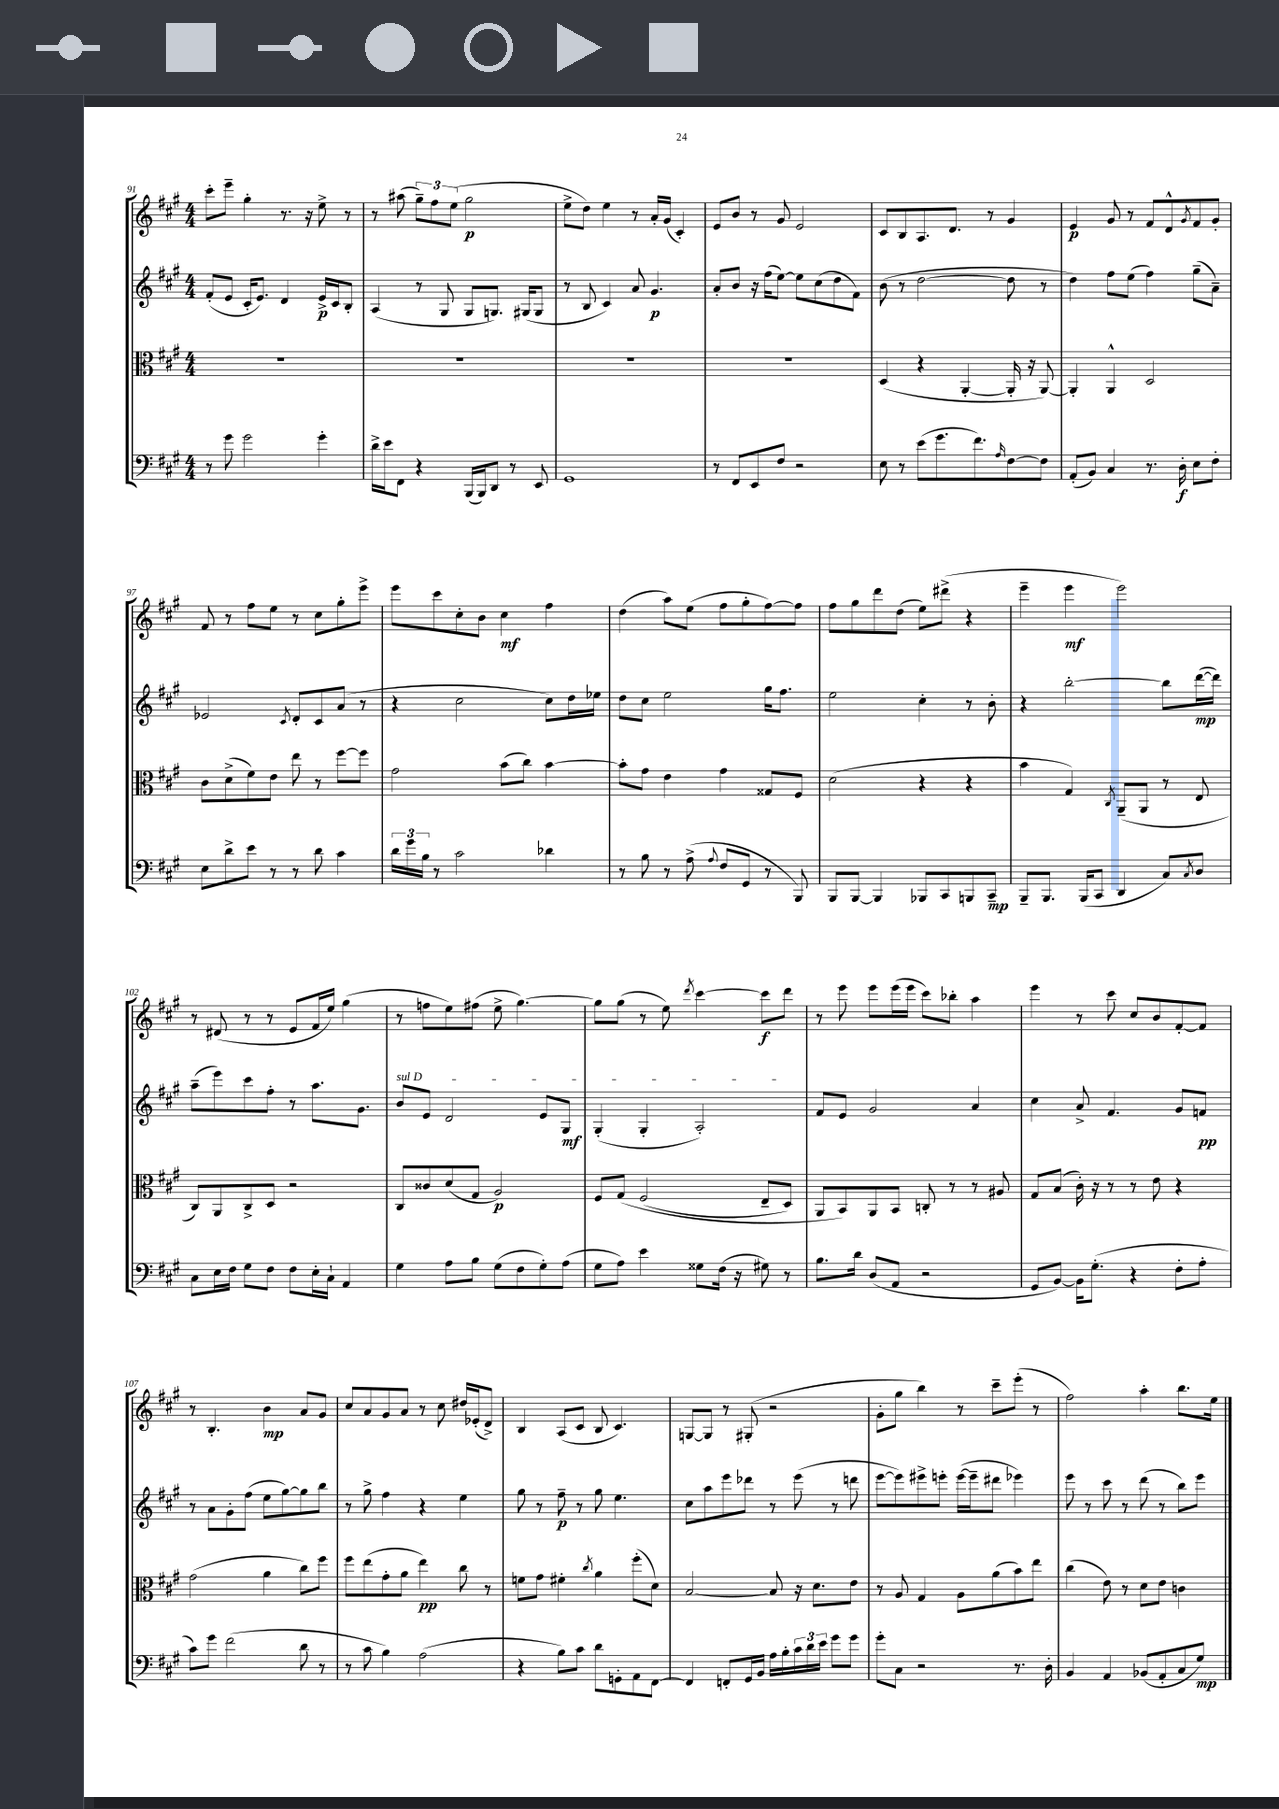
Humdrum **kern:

**kern	**kern	**kern	**kern
*staff4	*staff3	*staff2	*staff1
*clefF4	*clefC3	*clefG2	*clefG2
*k[f#c#g#]	*k[f#c#g#]	*k[f#c#g#]	*k[f#c#g#]
*M4/4	*M4/4	*M4/4	*M4/4
8r	1r	(8f#'/L	8ccc#'\L
8g#\	.	8e/J	8eee~\J
2g#\	.	16c#'/LK	4gg#'\
.	.	8.e/J)	.
.	.	4d/	8.r
.	.	.	16r
4g#'\	.	16e^/LL	8ee^\
.	.	16c#/J	.
.	.	8B'/J	8r
=	=	=	=
16d^\LL	1r	(4A/	8r
16e\J	.	.	.
8FF#\J	.	.	(8aa#\
4r	.	8r	12gg#~\L)
.	.	.	12ff#\
.	.	8G#/	.
.	.	.	(12ee\J
(16BBB/LL	.	8G#/L	2gg#\
16BBB/J)	.	.	.
8DD/J	.	8.G/J)	.
8r	.	.	.
.	.	(16G#/LK	.
8EE/	.	8G#/J	.
=	=	=	=
1GG#	1r	8r	8ee^\L
.	.	8B/	8dd\J)
.	.	4c#/)	4ee\
.	.	8a/	8r
.	.	4.g#/	16a'/LL
.	.	.	(16g#/JJ
.	.	.	4c#'/)
=	=	=	=
8r	1r	8a'/L	8e/L
8FF#/L	.	8b/J	8b/J
8EE/	.	16r	8r
.	.	(16ff#\LK	.
8F#/J	.	[8ee\J)	8g#/
2r	.	8ee\]L	2e/
.	.	(8cc#\	.
.	.	8dd\	.
.	.	8f#\J)	.
=	=	=	=
8E\	(4D/	(8b\	8c#/L
8r	.	8r	8B/
(8e\L	4r	[2dd\	8.A/
8.g#\	.	.	.
.	.	.	8.d/J
.	[4AA'/	.	.
8.f#\)	.	.	.
.	.	.	8r
16qqA/	.	.	.
[8F#\	16AA'/]	8dd\]	4g#/
.	16r	.	.
8F#\]J	[8AA/)	8r	.
=	=	=	=
(8AA'/L	4AA'/]	4dd\)	4e/
8BB/J)	.	.	.
4C#/	4AA^^/	8ff#\L	8g#/
.	.	(8ee\J	8r
8.r	2D/	4ff#\)	8f#/L
.	.	.	8d^^/
16D'\	.	.	.
.	.	.	8qg#/
8E\L	.	(8gg#~\L	8f#/
8F#'\J	.	8a~\J)	8g#'/J
=	=	=	=
8E\L	8c#\L	2e-/	8f#/
8d^\	(8d^\	.	8r
8e\J	8f#\)	.	8ff#\L
8r	8e\J	.	8ee\J
.	.	8qc#/	.
8r	8ee\	8d'/L	8r
8d\	8r	8c#/	8cc#\L
4c#\	[8ff#\L	(8a/J	8gg#'\
.	8ff#\]J	8r	8eee^\J
=	=	=	=
24d\LL	2g#\	4r	8eee\L
24g#\	.	.	.
24B\JJ	.	.	.
8r	.	.	8ccc#\
2c#\	.	2cc#\	8cc#'\
.	.	.	8b\J
.	(8b\L	.	4cc#\
.	8cc#\J)	.	.
4d-\	[4b\	8cc#\L)	4ff#\
.	.	16dd\L	.
.	.	16ee-\JJ	.
=	=	=	=
8r	8b'\]L	8dd\L	(4dd\
8B\	8g#\J	8cc#\J	.
8r	4e\	2ee\	8aa\L)
(8A^\	.	.	(8ee\J
8qqA/	.	.	.
8F#/L	4g#\	.	8ff#\L
8GG#/J	.	.	8gg#'\
8r	8G##/L	16gg#\LK	[8ff#\)
.	.	8.ff#\J	.
8BBB/)	8F#/J	.	8ff#\]J
=	=	=	=
8BBB/L	(2d\	2ee\	8ff#\L
[8BBB/J	.	.	8gg#\
4BBB/]	.	.	8ddd\
.	.	.	(8dd\J
8BBB-/L	4r	4cc#'\	8ee\L)
8CC#/	.	.	(8ddd#^\J
8BBB/	4r	8r	4r
8CC#~/J	.	8b'\	.
=	=	=	=
8BBB~/L	4b\	4r	4eee~\
8.BBB/J	.	.	.
.	4G#/)	[2bb'\	4eee\
(16BBB/LK	.	.	.
8CC#/J	.	.	.
.	8qC#/	.	.
4DD/	(8AA~/L	.	2eee\)
.	8AA/J	.	.
8C#/L)	8r	8bb\]L	.
8qC#/	.	.	.
8D/J	8E/	([16ddd\L	.
.	.	16ddd\]JJ)	.
=	=	=	=
8C#\L	8C#/L)	(8aa~\L	8r
16E\L	8AA/	8eee\)	(8d#/
16F#\JJ	.	.	.
8G#\L	8C#^/	8ccc#\	8r
8F#\J	8D/J	8ff#'\J	8r
8F#\L	2r	8r	8e/L
16E'\L	.	8.aa\L	16f#/L
16C#`\JJ	.	.	16ee/JJ)
4AA/	.	.	(4gg#\
.	.	8.g#\J	.
=	=	=	=
4G#\	8C#/L	8b/L	8r
.	8c##/	8e/J	8ff\L
8A\L	(8d/	2d/	8ee\)
8B\J	8G#/J	.	(8ff#\J
(8G#\L	2A/)	.	8ee^\
8F#\	.	.	[4.gg#\)
8G#'\)	.	8e/L	.
(8A\J	.	8G#/J	.
=	=	=	=
8G#\L	8F#/L	(4G#'/	8gg#\]L
8A\J)	&(8G#/J	.	(8gg#\J
4e\	(2F#/	4G#'/	8r
.	.	.	8ee\)
.	.	.	8qddd/
8G##\L	.	2A'/)	[4ccc#\
(16F#\Jk	.	.	.
16r	.	.	.
8G#\)	8E~/L	.	8ccc#\]L
8r	8D/J)	.	8ddd\J
=	=	=	=
8.B\L	8AA/L	8f#/L	8r
.	8BB/&)	8e/J	8eee\
16d\Jk	.	.	.
(8D/L	8AA/	2g#/	8eee\L
8AA/J	8BB/J	.	(16eee\L
.	.	.	16eee\JJ
2r	8C'/	.	8ccc#\L)
.	8r	.	8bb-'\J
.	8r	4a/	4aa\
.	8A#/	.	.
=	=	=	=
8GG#/L	8G#/L	4cc#\	4eee\
[8BB/J)	(8B/J	.	.
16BB\]LK	16c#'\)	8a^/	8r
(8.G#'\J	16r	.	.
.	8r	4.f#/	8ccc#\
4r	8r	.	8cc#/L
.	8e\	.	8b/
8F#'\L	4r	8g#/L	[8f#'/
8A'\J	.	8f/J	8f#/]J
=	=	=	=
8c#\L)	(2g#\	8r	8r
8g#\J	.	8a\L	4.B'/
(2f#\	.	8g#'\	.
.	.	(8ff#\J	.
.	4a\	8ee\L	4b\
.	.	[8gg#\)	.
8d\	8cc#\L)	8gg#\]	8a/L
8r	8ff#\J	8bb\J	8g#/J
=	=	=	=
8r	8ff#\L	8r	8cc#/L
8c#\	(8ee\	8gg#^\	8a/
4B\)	8g#'\	4ff#\	8g#/
.	8a\J	.	8a/J
(2A\	4ee\)	4r	8r
.	.	.	8cc#\
.	8cc#\	4ee\	16dd#/LL
.	.	.	(16e-'/J
.	8r	.	8d^/J)
=	=	=	=
4r	8f\L	8gg#\	4B/
.	8g#\J	8r	.
8B\L)	4f#'\	8ff#~\	(8A/L
8c#\J	.	8r	8c#/J
.	8qcc#/	.	.
8d\L	4a\	8gg#\	8B/
8GG'\	.	4.ee\	4.c#/)
8AA\	(8ff#'\L	.	.
[8FF#\J	8d\J)	.	.
=	=	=	=
4FF#/]	[2B/	8cc#\L	[8G/L
.	.	8aa\	8G/]J
8FF'/L	.	8eee\	8r
16GG#/L	.	8ddd-\J	(8G#'/
16BB/JJ	.	.	.
16A\LL	8B/]	8r	2r
16B'\	.	.	.
24c#\	16r	(8eee\	.
24d\	.	.	.
.	8.d\L	.	.
24e\JJ	.	.	.
8g#\L	.	8r	.
8g#\J	8e\J	8ddd\	.
=	=	=	=
8g#'\L	8r	[8eee\L	8g#'\L
8C#\J	8A/	8eee\])	8gg#\J
2r	4G#/	8eee#^\	4bb\)
.	.	8eee'\J	.
.	8A\L	([16eee\LL	8r
.	.	16eee~\]J	.
.	(8a\	8ddd#\J	8ccc#~\L
8.r	8b\)	4eee-\)	(8eee'\J
.	8ee\J	.	8r
16D'\	.	.	.
=	=	=	=
4BB/	(4cc#\	8eee\	2ff#\)
.	.	8r	.
4AA/	8e\)	8ccc#\	.
.	8r	8r	.
(8BB-/L	8d\L	(8ddd\	4aa'\
8AA'/	8e\J	8r	.
8C#/	4c\	8bb\L)	8.bb\L
8G#/J)	.	8eee\J	.
.	.	.	16ee\Jk
==	==	==	==
*-	*-	*-	*-
